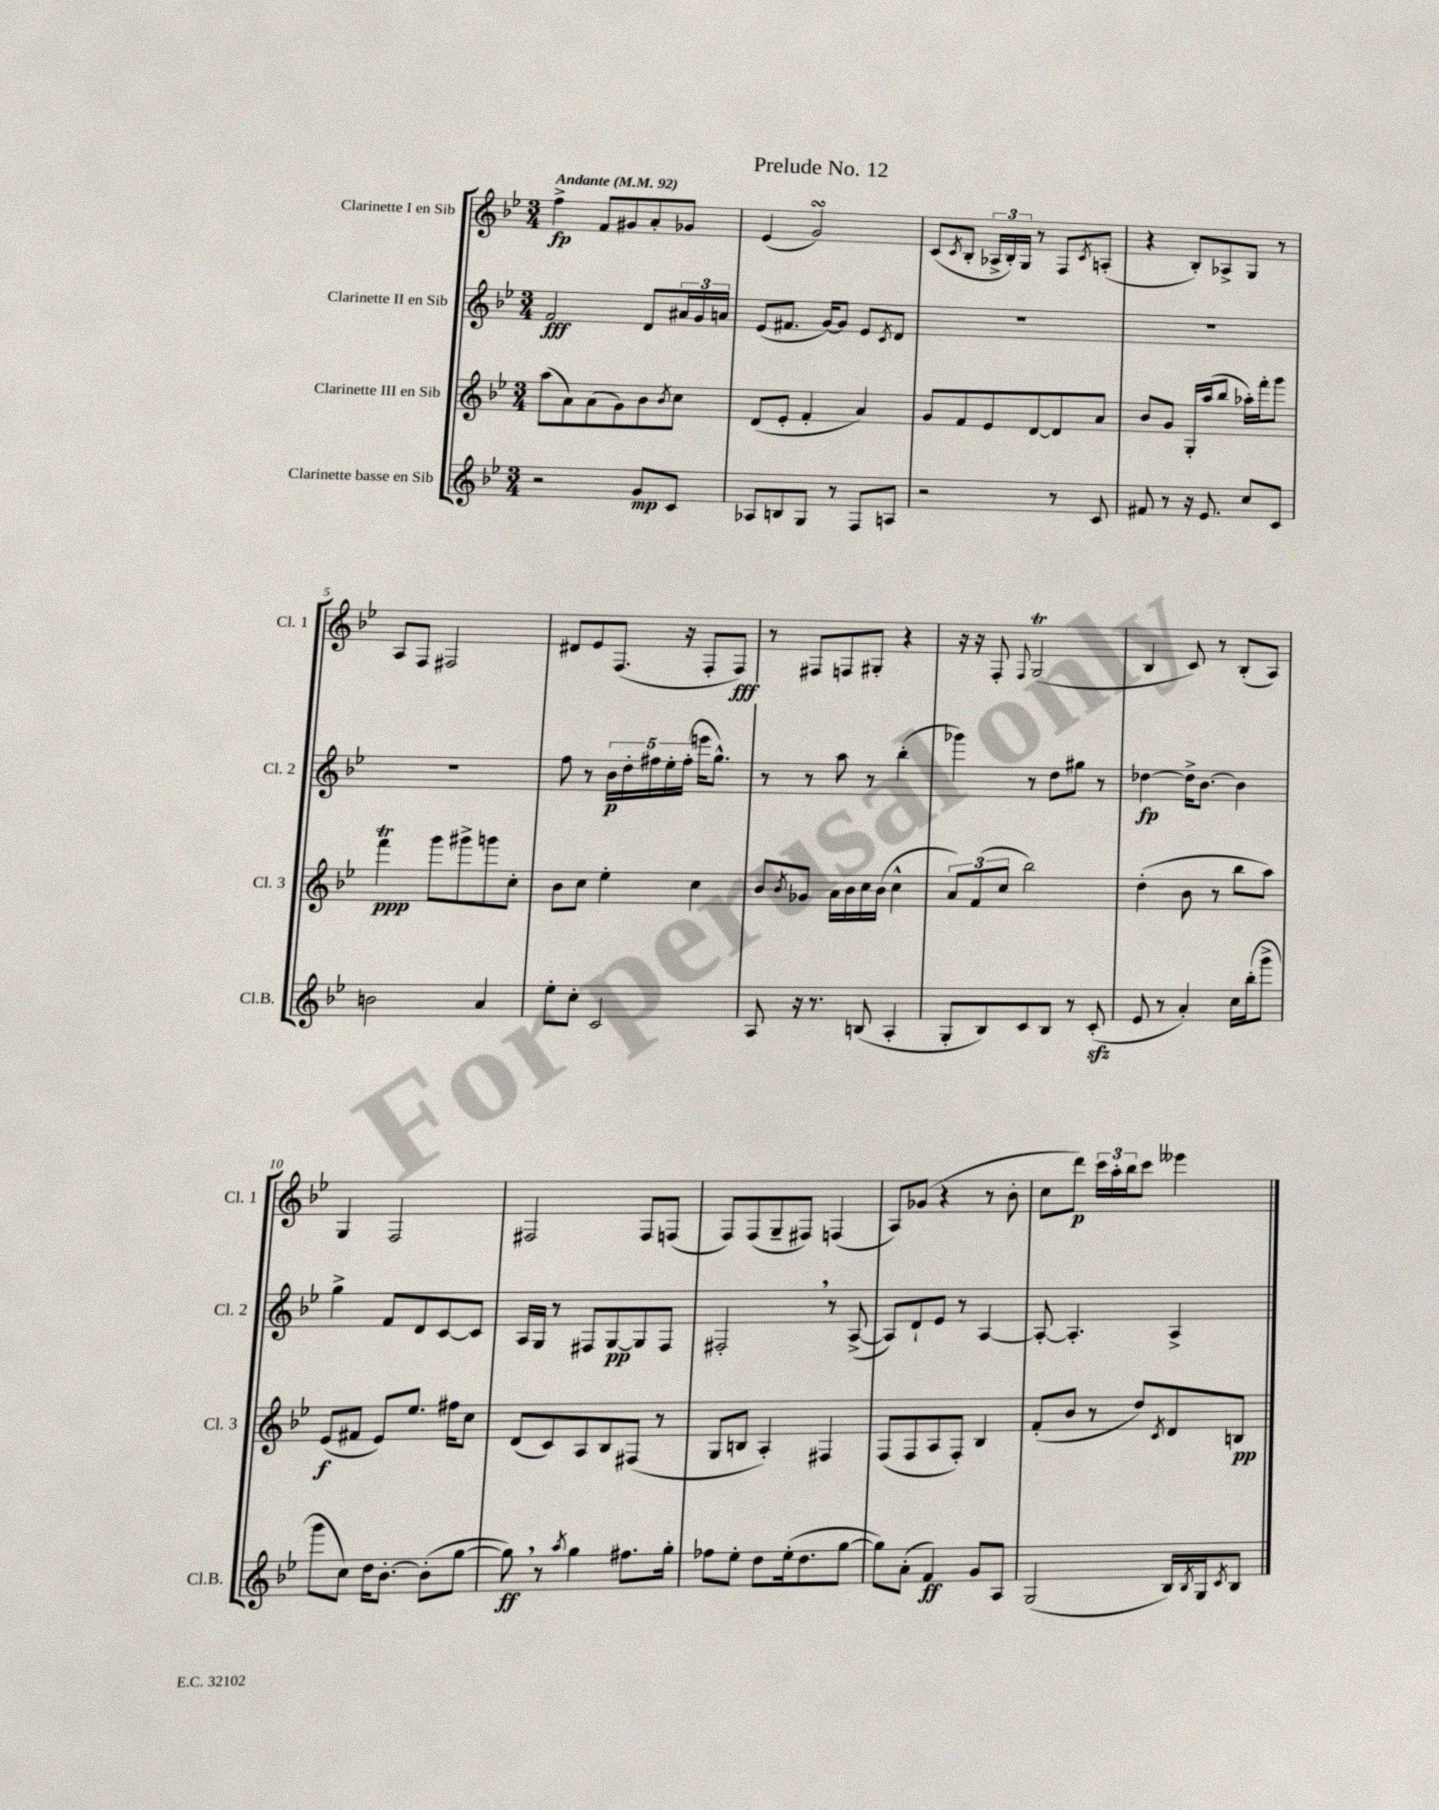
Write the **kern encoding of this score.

**kern	**kern	**kern	**kern
*staff4	*staff3	*staff2	*staff1
*clefG2	*clefG2	*clefG2	*clefG2
*k[b-e-]	*k[b-e-]	*k[b-e-]	*k[b-e-]
*M3/4	*M3/4	*M3/4	*M3/4
*MM92	*MM92	*MM92	*MM92
2r	(8aa	2f	4ff^
.	8a)	.	.
.	(8a	.	8f
.	8g)	.	8g#
8g	8b-	8d	8a'
.	8qb-	.	.
8c	8cc	24a#	8g-
.	.	24g	.
.	.	24a	.
=	=	=	=
8A-	(8d	(8e-	(4e-
8B	8e-'	8.f#	.
8G	4f'	.	2g)
.	.	[16g)	.
8r	.	8g]	.
8F	4a)	8e-	.
.	.	8qc	.
8A	.	8d	.
=	=	=	=
2r	8g	2.r	(8c
.	.	.	8qc
.	8f	.	8B-'
.	8e-	.	24A-^
.	.	.	24B-')
.	.	.	24G
.	[8d	.	8r
8r	8d]	.	8F
.	.	.	8qc
8c	8a	.	(8A'
=	=	=	=
8f#	8b-	2.r	4r
8r	8g	.	.
16r	16G'	.	8B-')
8.e-	(16aa	.	.
.	8bb-	.	8A-^
8cc	16aa-')	.	8G
.	16fff'	.	.
8c	8ggg	.	8r
=	=	=	=
2b	4fff	2.r	8A
.	.	.	8F
.	8ggg	.	2F#
.	8ggg#^	.	.
4a	8ggg	.	.
.	8cc'	.	.
=	=	=	=
8ee-'	8b-	8ff	8d#
8cc'	8cc	8r	8e-
2c	4ee-'	20b-	(8.F
.	.	20dd'	.
.	.	20ff#	.
.	.	20ee-'	.
.	.	.	16r
.	.	(20ff#'	.
.	4cc	16eee	8F'
.	.	8.gg^^)	.
.	.	.	8F)
=	=	=	=
8A	8b-	8r	8r
.	8qb-	.	.
16r	8g-	8r	8F#
8.r	.	.	.
.	16a	8aa	8F
.	16b-	.	.
(8B	16cc	8r	8G#'
.	(16b-	.	.
4A'	4cc^^	(4bb-'	4r
=	=	=	=
8G'	12a)	4ggg-)	16r
.	.	.	16r
.	(12f	.	.
8B-)	.	.	8F'
.	12cc	.	.
.	.	.	8qqF
8c	2bb-)	8r	(2G
8B-	.	8dd	.
8r	.	8gg#	.
(8c'	.	8r	.
=	=	=	=
8e-	(4dd'	[4dd-	4B-
8r	.	.	.
4a')	8b-	16dd-^]	8c)
.	.	[8.b-	.
.	8r	.	8r
16cc	8bb-	4b-]	(8B-'
(16bb-'	.	.	.
8ggg^	8aa)	.	8A)
=	=	=	=
8ggg	(8e-	4gg^	4G
8cc)	8f#	.	.
16dd	8e-)	8f	2F
[8.b-'	.	.	.
.	8.ee-	8d	.
(8b-']	.	[8c	.
.	16ff#	.	.
[8gg	8cc	8c]	.
=	=	=	=
8gg])	(8d	16A	2F#
.	.	16G	.
8r	8c)	8r	.
8qaa	.	.	.
4gg	8A	8F#	.
.	8B-	[8G	.
8.ff#	(8F#	8G]	8F#
.	8r	8F#	(8F
16gg'	.	.	.
=	=	=	=
8ff-	8G	2F#'	8F)
8ee-'	8B	.	(8F
8dd	4A')	.	8G~
(16ee-'	.	.	8F#)
8.dd	.	.	.
.	4F#	8r	(4F
[8gg	.	([8A^	.
=	=	=	=
8gg])	(8F	8A])	8A)
(8a'	8F	8d`	(8g-
4f)	8A	8e-	4r
.	8F')	8r	.
8g	4B-	[4A	8r
8A	.	.	8b-'
=	=	=	=
(2G	(8f'	8A'_	8cc
.	8b-	4.A']	8ddd)
.	8r	.	24ccc
.	.	.	24aa'
.	.	.	24bb-
.	8dd)	.	8ccc
.	8qc	.	.
16B-)	8d	4A^	4eee--
8qB-	.	.	.
16G	.	.	.
8qc	.	.	.
8B-	8B	.	.
==	==	==	==
*-	*-	*-	*-
